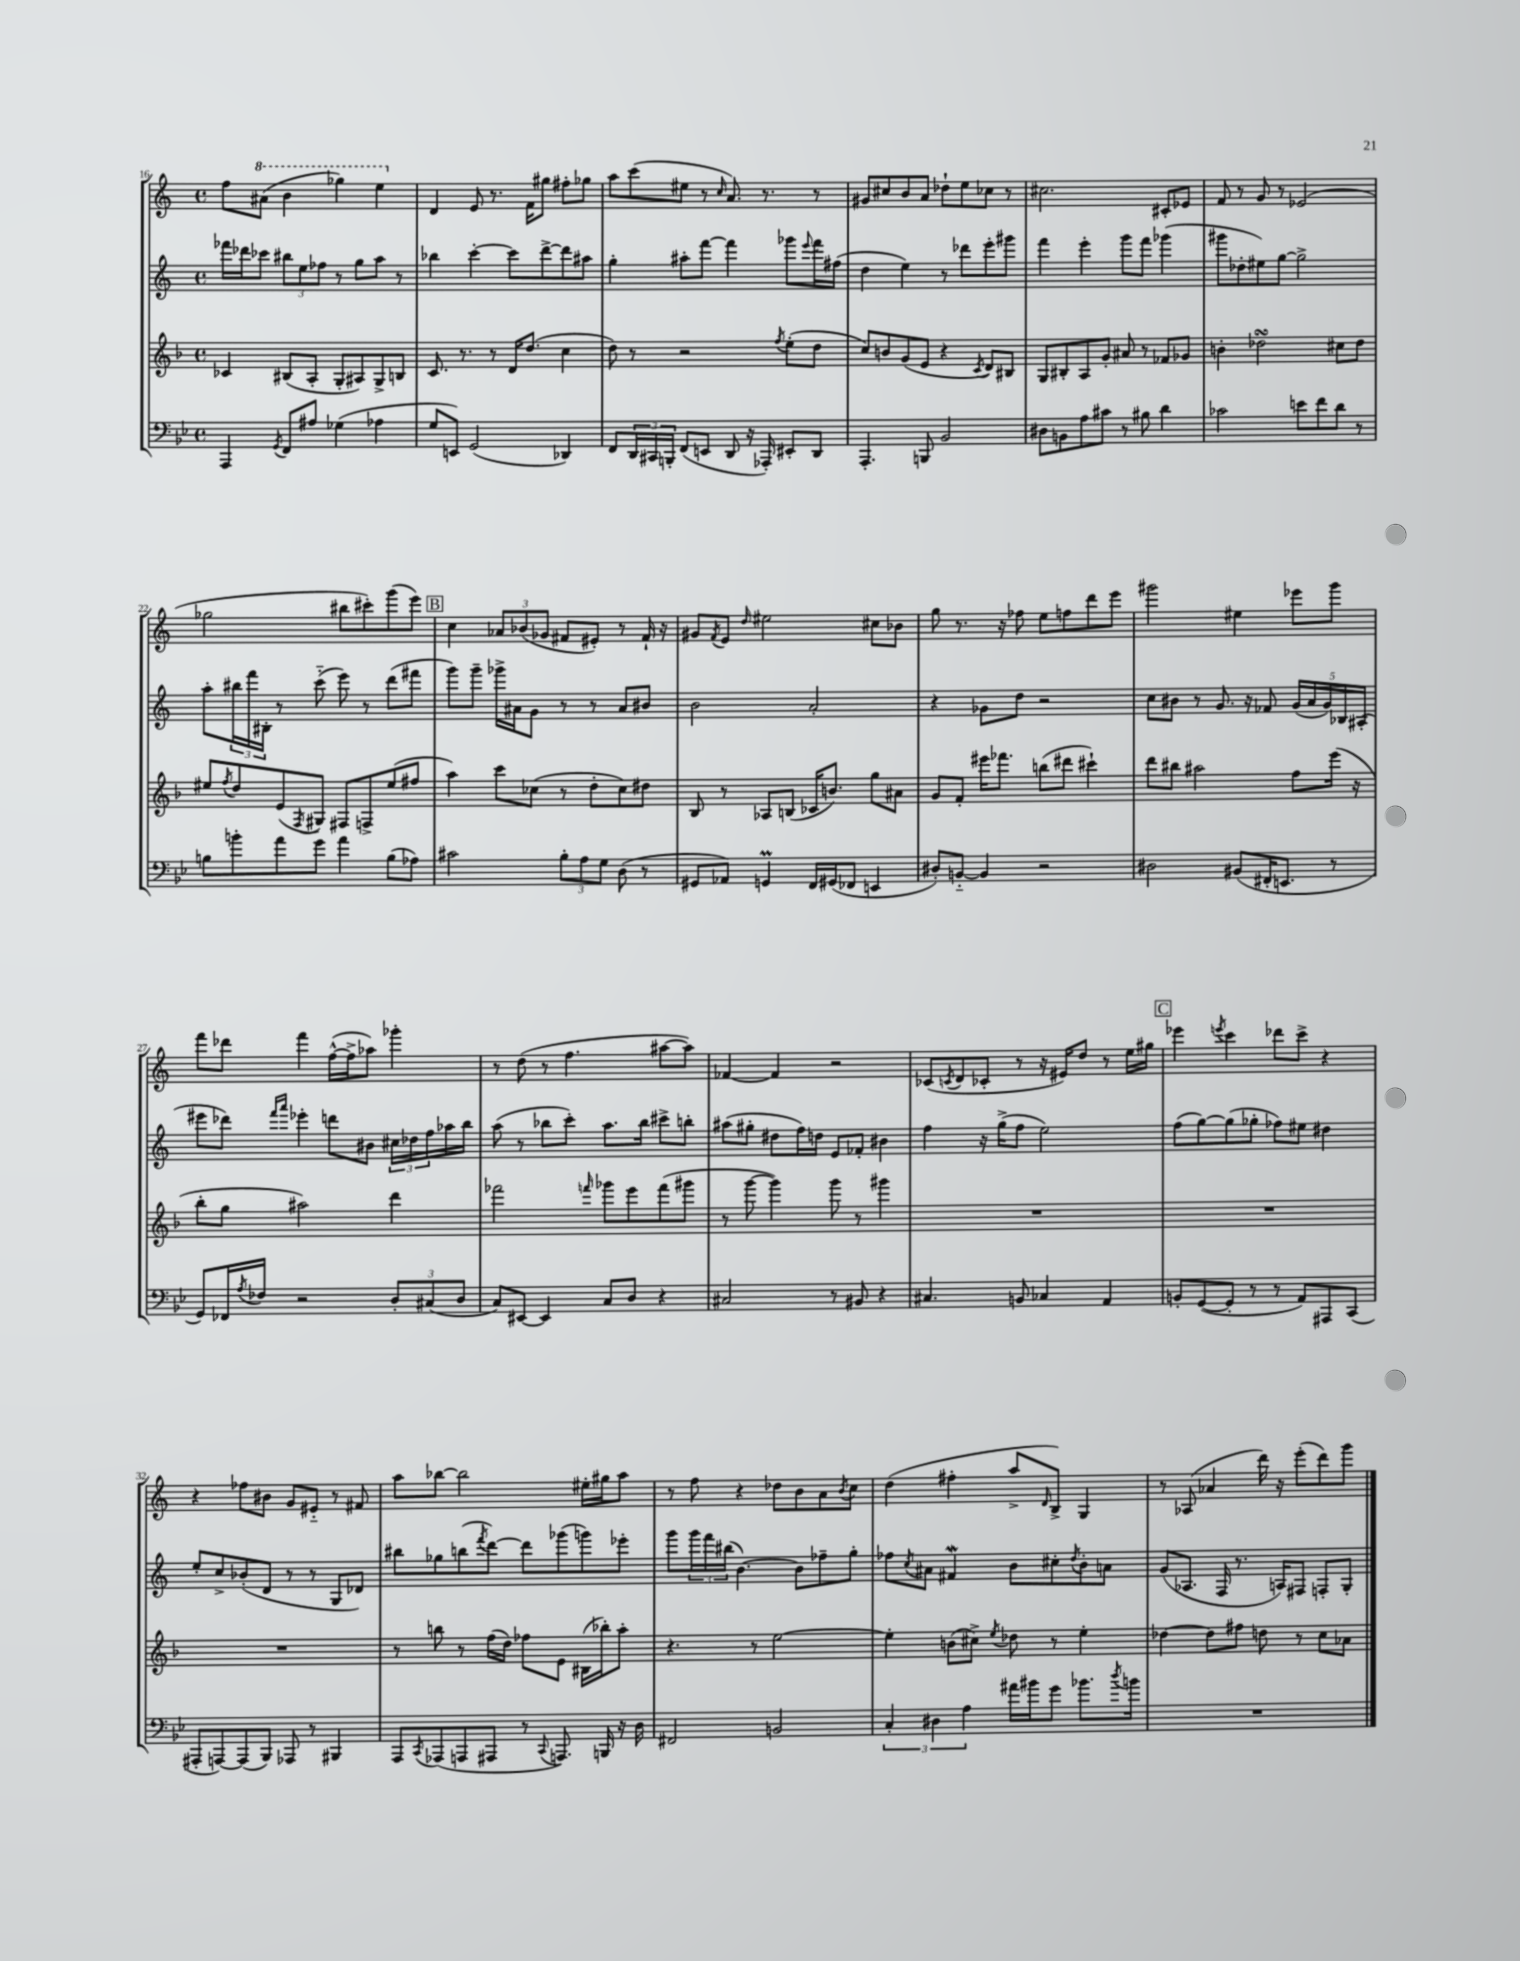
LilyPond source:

<<
\new StaffGroup <<
\new Staff = "s0" {
    \clef treble \key c \major \defaultTimeSignature \time 4/4
    f''8 \ottava #1 ais''8( b''4 ges'''4) e'''4 \ottava #0 |
    d'4 e'8 r8. f'16 gis''8 fis''8-. ges''8 |
    a''8 c'''8( eis''8 r8 \grace { c''16 } a'8.) r8. r8 |
    gis'8 cis''8 b'8 a'8 des''8-! e''8 ces''8 r8 |
    cis''2. cis'8-. ees'8 |
    f'8 r8 g'8 r8 ees'2( |
    ges''2 bis''8 cis'''8-.) g'''8( e'''8) |
    \mark \markup { \box "B" } c''4 \tuplet 3/2 { aes'8 bes'8( ges'8 } fis'8 eis'8-.) r8 fis'16-! r16 |
    gis'8 \acciaccatura { f'8 } e'8 \grace { d''16 } eis''2 cis''8 bes'8 |
    g''8 r8. r16 fes''8 e''8 f''8 d'''8 e'''8 |
    gis'''2 eis''4 ees'''8 gis'''8 |
    f'''8 des'''8 f'''4 f''16~-^( f''16-> aes''8) ges'''4-. |
    r8 d''8( r8 f''4. ais''8~ ais''8) |
    fes'4~ fes'4 r2 |
    ces'8( \acciaccatura { c'8 } d'8 ces'8-. r8 r16 eis'16) d''8 r8 e''16 gis''16 |
    \mark \markup { \box "C" } ees'''4 \acciaccatura { e'''8 } c'''4 des'''8 c'''8-> r4 |
    r4 fes''8 bis'8 g'8 eis'8-_ r8 fis'8 |
    a''8 bes''8~ bes''2 eis''16-. gis''16 a''8 |
    r8 f''8 r4 des''8 b'8 a'8 \acciaccatura { b'8 } c''8 |
    d''4( fis''4-. a''8-> \grace { d'16 } b8->) g4 |
    r8 aes8( aes'4 d'''16) r16 e'''8-.( d'''8) g'''8 \bar "|." |
}
\new Staff = "s1" {
    \clef treble \key c \major \defaultTimeSignature \time 4/4
    fes'''16 des'''16 ces'''8 \tuplet 3/2 { bis''8 e''8 fes''8 } r8 g''8 a''8 r8 |
    bes''4 c'''4~-. c'''8 d'''8~-> d'''8 ais''8 |
    g''4-. ais''8-. f'''8~ f'''4 ges'''8 \appoggiatura { e'''8 } f'''16 fis''16( |
    d''4 e''4) r8 des'''8 e'''8-. gis'''8 |
    f'''4 e'''4-. g'''8 f'''8 ges'''4( |
    gis'''8 des''8-. eis''8) g''8~ g''2-> |
    a''8-. \tuplet 3/2 { bis''16 f'''16 bis16-. } r8 c'''8-_( e'''8) r8 d'''8( fis'''8 |
    \mark \markup { \box "B" } g'''8) g'''8-- ges'''16-> ais'16 g'8 r8 r8 ais'8 bis'8 |
    b'2 a'2-. |
    r4 ges'8 d''8 r2 |
    c''8 bis'8 r8 g'8. r16 fes'8 \tuplet 5/4 { g'16( a'16 g'16) bes16 ais16-.( } |
    eis'''8 des'''8) \grace { f'''16 a'''16 } ees'''4-. d'''8 bis'8 \tuplet 3/2 { cis''16 des''16 f''16 } aes''16 b''16 |
    a''8( r8 bes''8 c'''8-.) a''8. bes''16 cis'''8-> b''8-. |
    ais''8( gis''8-. dis''8 f''16) d''16 e'8 fes'8-. bis'4 |
    f''4 r16 g''16->( f''8 e''2) |
    \mark \markup { \box "C" } f''8( g''8~) g''8( ges''8-. fes''8) eis''8 dis''4 |
    e''8-. c''8-> bes'8-.( d'8 r8 r8 g8 des'8) |
    bis''8 ges''8 b''8( \acciaccatura { f'''8 } d'''8~) d'''8 ges'''8( g'''8) ees'''8-. |
    g'''8 \tuplet 3/2 { g'''16 f'''16 bis''16( } b'4.~) b'8 fes''8-- g''8-. |
    fes''8 \acciaccatura { c''8 } ais'8 fis'4\mordent b'8 cis''8-. \acciaccatura { d''8 } b'8-. a'8 |
    g'8( aes8. f16 r8. a16) fis8 f8-. g8-. \bar "|." |
}
\new Staff = "s2" {
    \clef treble \key f \major \defaultTimeSignature \time 4/4
    ces'4 bis8( a8-. g8-. ais8) g8-> b8 |
    c'8. r8. r8 d'16 d''8.( c''4 |
    d''8) r8 r2 \acciaccatura { f''8 } e''8-.( d''8 |
    c''8) b'8 g'8( e'8 r4 \acciaccatura { c'8 } d'8) bis8 |
    g8 bis8-. a8 g'8-. ais'8 r8 fes'8 ges'8 |
    b'4-. des''2\turn cis''8 des''8 |
    eis''8 \acciaccatura { f''8 } d''8 e'8( \acciaccatura { f8 } gis8) fis8 f8-> eis''8( fis''8 |
    \mark \markup { \box "B" } a''4) c'''8 ces''8( r8 d''8-. ces''8) dis''8 |
    bes8 r8 aes8 b8( ces'16 b'8.) g''8 ais'8 |
    g'8 f'8-. eis'''16 fes'''8. b''8( dis'''8 cis'''4-!) |
    d'''8 bis''8 ais''2 f''8 e'''16( r16 |
    bes''8-. g''8 ais''2) d'''4 |
    fes'''2 \grace { f'''16 } ges'''8 e'''8 f'''8( gis'''8 |
    r8 g'''8~ g'''4) g'''8 r8 gis'''4 |
    R1 |
    \mark \markup { \box "C" } R1 |
    R1 |
    r8 b''8 r8 f''16( d''16) fes''8 e'8 bis16( bes''16-.) a''8-. |
    r4. r8 e''2~ |
    e''4-. b'8( cis''8->) \acciaccatura { e''8 } des''8 r8 e''4-. |
    des''4~ des''8 fis''8 d''8 r8 c''8 aes'8 \bar "|." |
}
\new Staff = "s3" {
    \clef bass \key bes \major \defaultTimeSignature \time 4/4
    a,,4 \acciaccatura { g,8 } f,8 ais8 ges4( aes4 |
    g8 e,8) g,2( des,4) |
    f,8 \tuplet 3/2 { d,16 cis,16 b,,16-. } f,8( e,8 d,8 r16 aes,,16-.) eis,8-. d,8 |
    a,,4.-. b,,8 bes,2 |
    dis8 b,8 a8 cis'8 r8 bis8 d'4 |
    ces'2 e'8 f'8 d'8 r8 |
    b8 b'8-. a'8 g'8 a'4 b8( aes8) |
    \mark \markup { \box "B" } cis'2 \tuplet 3/2 { bes8-. a8 g8 } d8( r8 |
    gis,8 aes,8) g,4\prall f,16 gis,16( fes,8 e,4 |
    dis8-.) b,8~-_ b,4 r2 |
    dis2 bis,8( fis,16-. e,8. r8 |
    g,8) fes,16 \acciaccatura { a8 } fes16 r2 \tuplet 3/2 { d8-. cis8( d8 } |
    c8) eis,8~ eis,4 c8 d8 r4 |
    cis2 r8 bis,8 r4 |
    cis4. b,8 ces4 a,4 |
    \mark \markup { \box "C" } b,8-. g,8~( g,8-. r8 r8 a,8) ais,,8 c,8( |
    ais,,8-. a,,8~) a,,8( bes,,8) aes,,8 r8 bis,,4 |
    a,,8 \acciaccatura { c,8 } aes,,8( a,,8 ais,,8 r8 \appoggiatura { c,8 } a,,8.) b,,16 r16 d16 |
    fis,2 b,2 |
    \tuplet 3/2 { c4-. dis4 a4 } ais'16 bis'16 g'8 bes'8. \acciaccatura { d''8 } b'16 |
    R1 \bar "|." |
}
>>
>>
\layout { \context { \Score currentBarNumber = #16 } }
